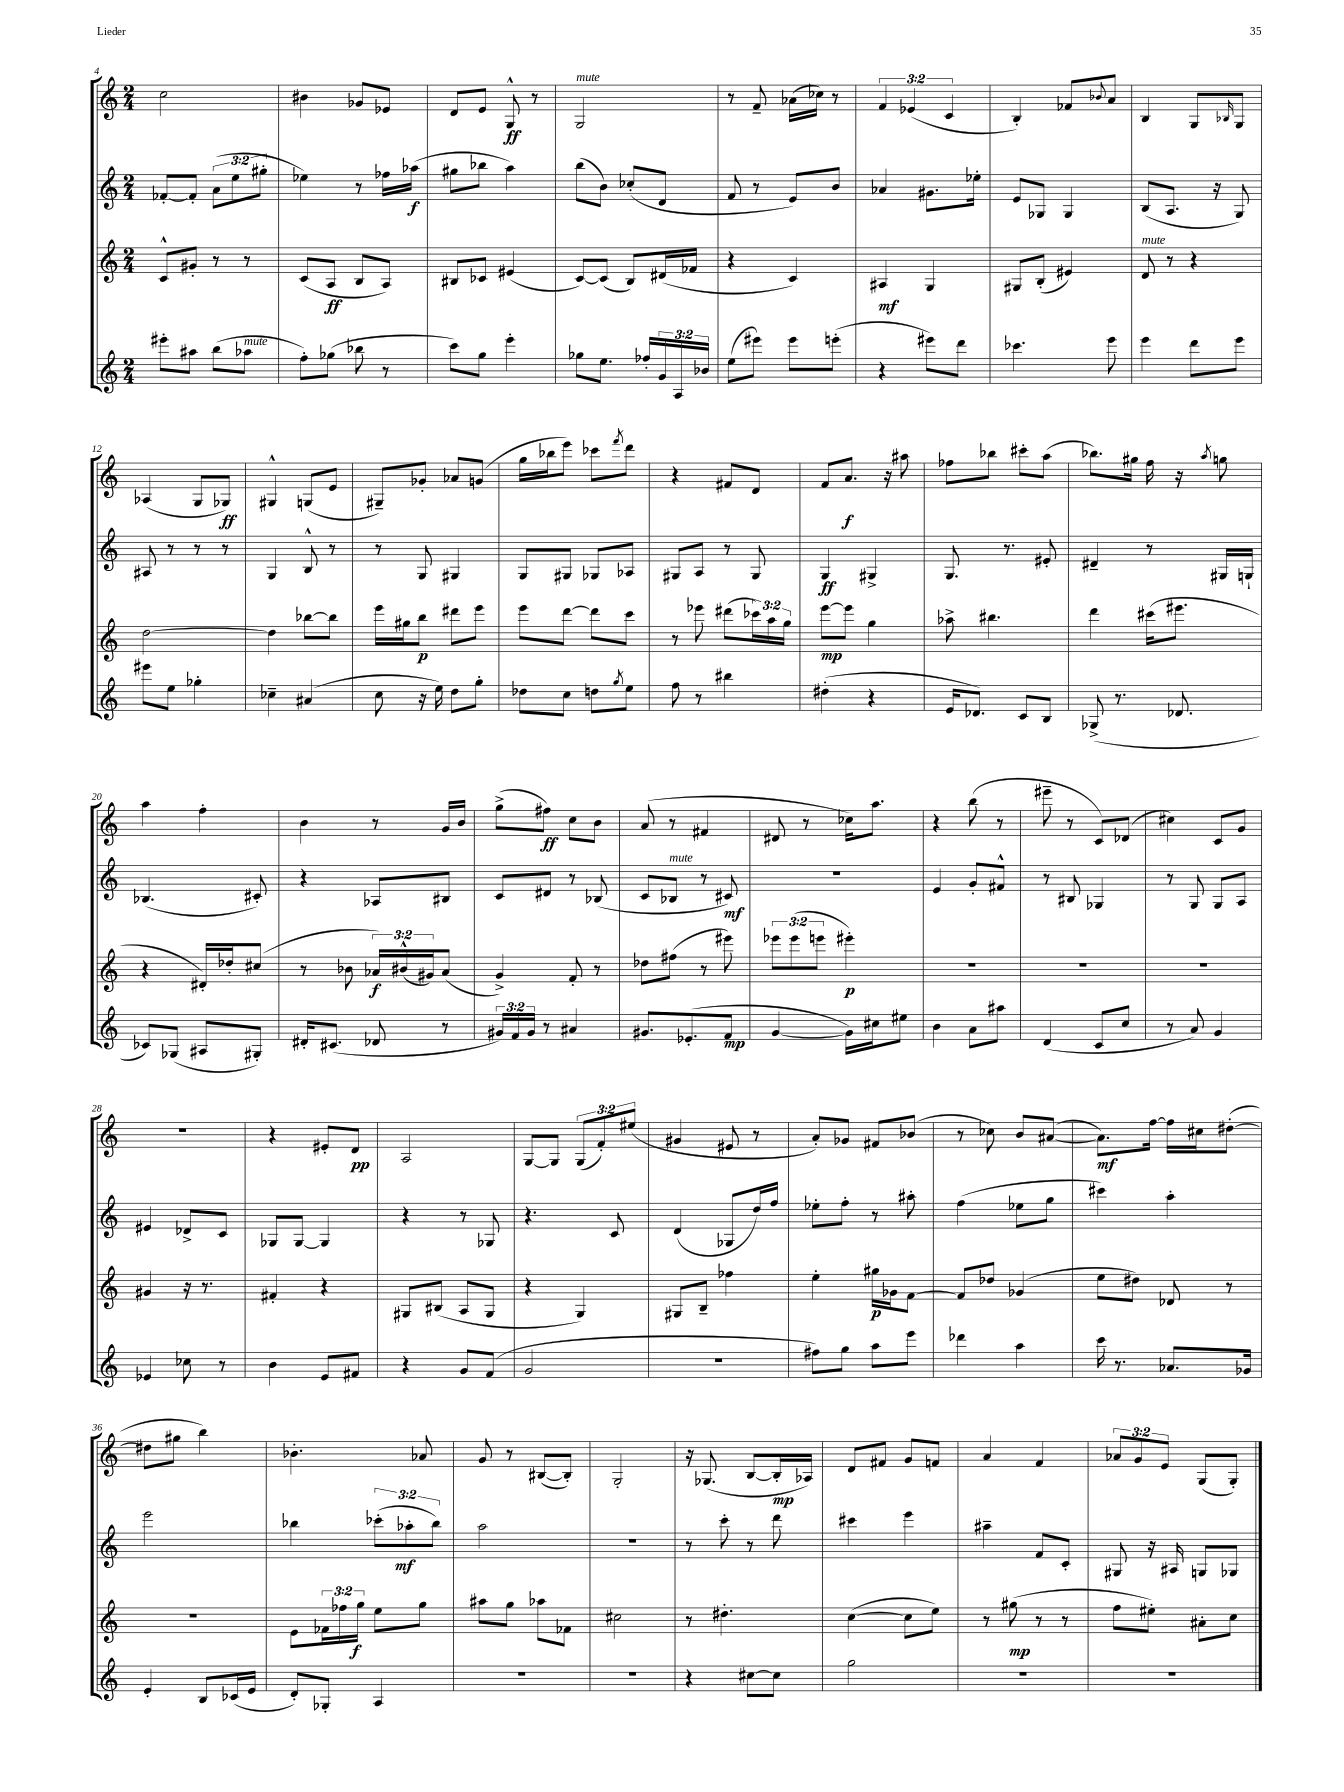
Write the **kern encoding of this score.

**kern	**kern	**kern	**kern
*staff4	*staff3	*staff2	*staff1
*clefG2	*clefG2	*clefG2	*clefG2
*k[]	*k[]	*k[]	*k[]
*M2/4	*M2/4	*M2/4	*M2/4
8eee#'\L	8c^^/L	[8f-'/L	2cc\
8aa#\J	8g#'/J	8f-'/]J	.
(8bb\L	8r	(12a\L	.
.	.	12ee\	.
8aa-\J	8r	.	.
.	.	12gg#'\J	.
=	=	=	=
8ff'\L)	(8c/L	4ee-\)	4b#\
(8gg-\J	8A/J	.	.
8bb-\	8B/L	8r	8g-/L
8r	8A/J)	16ff-\LL	8e-/J
.	.	(16aa-\JJ	.
=	=	=	=
8ccc\L)	8B#/L	8gg#\L	8d/L
8gg\J	8c-/J	8bb-\J	8e/J
4eee'\	(4e#/	4aa\)	8G^^/
.	.	.	8r
=	=	=	=
8gg-\L	[8c/L)	(8bb\L	2G/
8.ee\J	(8c/]J	8b\J)	.
.	8B/L)	(8cc-'/L	.
16ff-'/LL	.	.	.
24g/	(16d#/L	8d/J	.
24A/	.	.	.
.	16f-/JJ	.	.
24b-/JJ	.	.	.
=	=	=	=
(8ee\L	4r	8f/	8r
8eee#\J)	.	8r	8f~/
8eee#\L	4c/)	8e/L)	(16a-\LL
.	.	.	16cc-\JJ)
(8eee'\J	.	8b/J	8r
=	=	=	=
4r	4A#/	4a-/	6f/
.	.	.	(6e-/
8eee#\L)	4G/	8.g#\L	.
.	.	.	6c/
8ddd\J	.	.	.
.	.	16ee-'\Jk	.
=	=	=	=
4.ccc-\	8G#/L	8e/L	4B'/)
.	(8B'/J	8G-/J	.
.	4e#/)	4G-/	8f-/L
.	.	.	8qqb-/
8eee\	.	.	8a/J
=	=	=	=
4eee\	8d/	(8B/L	4B/
.	8r	8.A/J	.
8ddd\L	4r	.	8G/L
.	.	16r	.
.	.	.	16qqB-/
8eee\J	.	8G/)	8G/J
=	=	=	=
8eee#\L	[2dd\	8A#/	(4A-/
8ee\J	.	8r	.
4gg-'\	.	8r	8G/L
.	.	8r	8G-/J)
=	=	=	=
4cc-~\	4dd\]	4G/	4G#^^/
(4a#/	[8bb-\L	8B^^/	(8G/L
.	8bb-\]J	8r	8e/J
=	=	=	=
8cc\	16eee\LL	8r	8G#~/L)
.	16gg#\J	.	.
16r	8bb\J	8G/	8g-'/J
16ee\)	.	.	.
8dd\L	8ddd#\L	4G#/	8a-/L
8gg'\J	8eee\J	.	(8g/J
=	=	=	=
8dd-\L	8eee\L	8G/L	16gg\LL
.	.	.	16bb-\J
8cc\J	[8ddd\J	8G#/J	8eee\J)
8dd\L	8ddd\]L	8G-/L	8ccc-\L
8qgg/	.	.	8qfff/
8ee\J	8ccc\J	8A-/J	8ddd\J
=	=	=	=
8ff\	8r	8G#/L	4r
8r	8eee-\	8A/J	.
4bb#\	(8ddd#\L	8r	8f#/L
.	24ccc-\L)	8G#/	8d/J
.	24aa\	.	.
.	24gg\JJ	.	.
=	=	=	=
(4dd#'\	[8eee\L	4G/	8f/L
.	8eee\]J	.	8.a/J
4r	4gg\	4G#^/	.
.	.	.	16r
.	.	.	8aa#\
=	=	=	=
16e/LK	8aa-^\	8.G/	8ff-\L
8.d-/J)	.	.	.
.	4.bb#\	.	8bb-\J
.	.	8.r	.
8c/L	.	.	8ccc#'\L
8B/J	.	8e#'/	(8aa\J
=	=	=	=
(8G-^/	4ddd\	4d#~/	8.bb-\L)
8.r	.	.	.
.	.	.	16gg#\Jk
.	(16ccc#\LK	8r	16ff\
8.d-/	8.eee#\J	.	16r
.	.	.	8qaa/
.	.	16G#/LL	8gg\
.	.	16G`/JJ	.
=	=	=	=
8c-/L)	4r	(4.B-/	4aa\
(8G-/J	.	.	.
8A#/L	16d#'/LL)	.	4ff'\
.	16dd-'/J	.	.
8G#'/J)	(8cc#/J	8c#'/)	.
=	=	=	=
16d#'/LK	8r	4r	4b\
(8.c#/J	.	.	.
.	8b-\	.	.
8d-/	24a-/LL)	8A-/L	8r
.	(24b#^^/	.	.
.	24g#/J)	.	.
8r	(8a-/J	8B#/J	16g/LL
.	.	.	16b/JJ
=	=	=	=
24g#/LL)	4g^/)	8c/L	(8gg^\L
24f/	.	.	.
24g#/JJ	.	.	.
8r	.	8d#/J	8ff#\J)
4a#/	8f'/	8r	8cc\L
.	8r	(8B-/	8b\J
=	=	=	=
8.g#/L	8dd-\L	8c/L	(8a/
.	(8ff#\J	8B-/J	8r
(8.e-'/	.	.	.
.	8r	8r	4f#/
8f/J	8eee#\)	8c#/)	.
=	=	=	=
[4g/	12eee-\L	2r	8d#/
.	(12eee-\	.	.
.	.	.	8r
.	12eee\J	.	.
16g\]LL)	4eee#'\)	.	16cc-\LK)
16cc#\J	.	.	8.aa\J
8ee#\J	.	.	.
=	=	=	=
4b\	2r	4e/	4r
8a\L	.	8g'/L	(8bb\
8aa#\J	.	8f#^^/J	8r
=	=	=	=
(4d/	2r	8r	8eee#~\
.	.	8B#/	8r
8c/L	.	4G-/	8c/L)
8cc/J	.	.	(8d-/J
=	=	=	=
8r	2r	8r	4cc#\)
8a/)	.	8G/	.
4g/	.	8G/L	8c/L
.	.	8A/J	8g/J
=	=	=	=
4e-/	4g#/	4e#/	2r
8cc-\	16r	8d-^/L	.
.	8.r	.	.
8r	.	8c/J	.
=	=	=	=
4b\	4f#'/	8G-/L	4r
.	.	[8G-/J	.
8e/L	4r	4G-/]	8e#'/L
8f#/J	.	.	8d/J
=	=	=	=
4r	8G#/L	4r	2A/
.	(8B#/J	.	.
8g/L	8A/L	8r	.
(8f/J	8G#/J	8G-/	.
=	=	=	=
2g/	4r	4.r	[8G/L
.	.	.	8G/]J
.	4G/)	.	(12G/L
.	.	.	12f'/)
.	.	8c/	.
.	.	.	(12ee#/J
=	=	=	=
2r	8G#/L	(4d/	4g#/
.	8B~/J	.	.
.	4ff-\	8G-/L	8e#/
.	.	16dd/L)	8r
.	.	16ff/JJ	.
=	=	=	=
8ff#\L)	4ee'\	8ee-'\L	8a'/L)
8gg\J	.	8ff'\J	8g-/J
8aa\L	16gg#\LL	8r	8f#/L
.	16g-\J	.	.
8eee\J	[8f\J	8aa#'\	(8b-/J
=	=	=	=
4ddd-\	8f/]L	(4ff\	8r
.	8dd-/J	.	8cc-\)
4aa\	(4g-/	8ee-\L	8b/L
.	.	8gg\J	([8a#/J
=	=	=	=
16ccc\	8ee\L	4ccc#\)	8.a#\]L)
8.r	.	.	.
.	8dd#\J)	.	.
.	.	.	[16ff\Jk
8.a-/L	8d-/	4aa'\	16ff\]LL
.	.	.	16cc#\J
.	8r	.	([8dd#'\J
16g-/Jk	.	.	.
=	=	=	=
4e'/	2r	2eee\	8dd#\]L
.	.	.	8gg#\J
8B/L	.	.	4bb\)
(16c-/L	.	.	.
16e/JJ	.	.	.
=	=	=	=
8d'/L)	8e\L	4bb-\	4.b-'\
8G-'/J	24f-\L	.	.
.	24ff-\	.	.
.	24gg\JJ	.	.
4A/	8ee\L	(12ccc-'\L	.
.	.	12aa-'\	.
.	8gg\J	.	8a-/
.	.	12bb-\J)	.
=	=	=	=
2r	8aa#\L	2aa\	8g/
.	8gg\J	.	8r
.	8aa-\L	.	([8B#/L
.	8f-\J	.	8B#'/]J)
=	=	=	=
2r	2cc#\	2r	2G'/
=	=	=	=
4r	8r	8r	16r
.	.	.	(8.G-/
.	4.dd#'\	8ccc'\	.
[8cc#\L	.	8r	[8B/L
8cc#\]J	.	8ddd\	16B'/]L
.	.	.	16A-/JJ)
=	=	=	=
2gg\	([4cc\	4ccc#\	8d/L
.	.	.	8f#/J
.	8cc\]L	4eee\	8g/L
.	8ee\J)	.	8f/J
=	=	=	=
2r	8r	4aa#~\	4a/
.	(8gg#\	.	.
.	8r	8f/L	4f/
.	8r	8c'/J	.
=	=	=	=
2r	8ff\L	8G#/	12a-/L
.	.	.	12g/
.	8ee#'\J)	16r	.
.	.	.	12e/J
.	.	16A#/	.
.	8a#'\L	8G/L	(8G/L
.	8cc\J	8G-/J	8G'/J)
==	==	==	==
*-	*-	*-	*-
